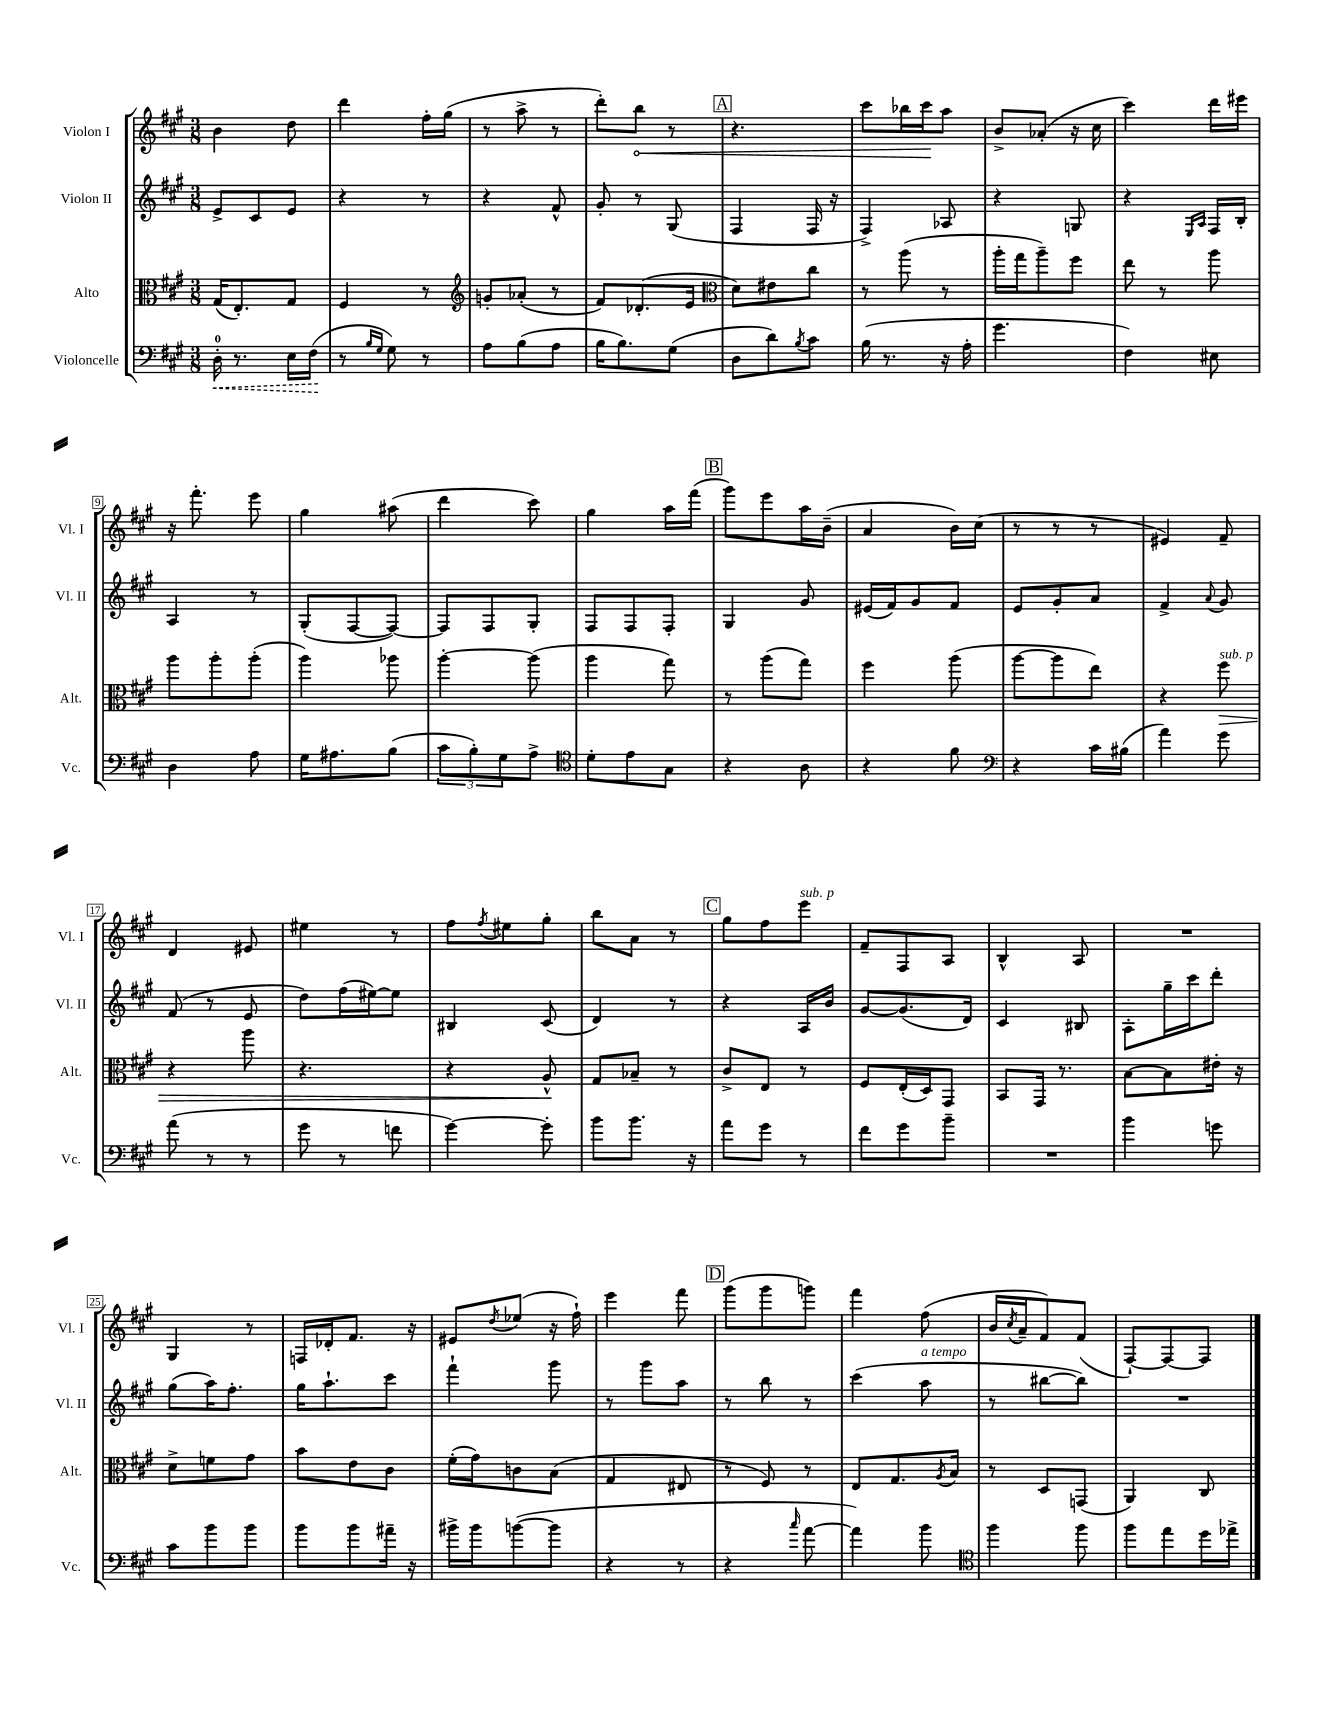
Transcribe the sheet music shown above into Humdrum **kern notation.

**kern	**kern	**kern	**kern
*staff4	*staff3	*staff2	*staff1
*clefF4	*clefC3	*clefG2	*clefG2
*k[f#c#g#]	*k[f#c#g#]	*k[f#c#g#]	*k[f#c#g#]
*M3/8	*M3/8	*M3/8	*M3/8
16D'	(16G#	8e^	4b
8.r	8.E')	.	.
.	.	8c#	.
16E	8G#	8e	8dd
(16F#	.	.	.
=	=	=	=
8r	4F#	4r	4ddd
16qqB	.	.	.
16qqG#	.	.	.
8G#)	.	.	.
8r	8r	8r	16ff#'
.	.	.	(16gg#
=	=	=	=
*	*clefG2	*	*
8A	8g'	4r	8r
(8B	(8a-'	.	8aa^
8A	8r	8f#^^	8r
=	=	=	=
16B	8f#)	8g#'	8ddd')
8.B)	.	.	.
.	(8.d-'	8r	8bb
(8G#	.	(8G#	8r
.	16e	.	.
=	=	=	=
*	*clefC3	*	*
8D	8d)	4F#	4.r
8d)	8e#	.	.
8qB	.	.	.
8c#	8cc#	16F#	.
.	.	16r	.
=	=	=	=
(16B	8r	4F#^)	8ccc#
8.r	.	.	.
.	(8aa	.	16bb-
.	.	.	16ccc#
16r	8r	8A-	8aa
16A'	.	.	.
=	=	=	=
4.g#	16aa'	4r	8b^
.	16gg#	.	.
.	8aa~)	.	(8a-'
.	8ff#	8G	16r
.	.	.	16cc#
=	=	=	=
4F#)	8ee	4r	4ccc#)
.	8r	.	.
.	.	16qqE	.
.	.	16qqA	.
8E#	8aa	16F#	16ddd
.	.	16B'	16eee#
=	=	=	=
4D	8aa	4A	16r
.	.	.	8.fff#'
.	8aa'	.	.
8A	(8aa'	8r	8eee
=	=	=	=
16G#	4aa)	(8G#'	4gg#
8.A#	.	.	.
.	.	[8F#	.
(8B	8aa-	8F#_)	(8aa#
=	=	=	=
12c#	[4aa'	8F#]	4ddd
12B')	.	.	.
.	.	8F#	.
12G#	.	.	.
8A^	(8aa]	8G#'	8ccc#)
=	=	=	=
*clefC4	*	*	*
8d'	4aa	8F#	4gg#
8e	.	8F#	.
8G#	8gg#)	8F#'	16aa
.	.	.	(16fff#
=	=	=	=
4r	8r	4G#	8ggg#)
.	(8aa	.	8eee
8A	8gg#)	8g#	16aa
.	.	.	(16b~
=	=	=	=
4r	4ff#	(16e#	4a
.	.	16f#)	.
.	.	8g#	.
8f#	(8aa	8f#	16b)
.	.	.	(16cc#
=	=	=	=
*clefF4	*	*	*
4r	[8aa	8e	8r
.	8aa]	8g#'	8r
16c#	8ee)	8a	8r
(16B#	.	.	.
=	=	=	=
4a)	4r	4f#^	4e#)
.	.	8qqa	.
8g#	8ff#	8g#	8f#~
=	=	=	=
(8a	4r	(8f#	4d
8r	.	8r	.
8r	8aa	8e	8e#
=	=	=	=
8g#	4.r	8dd)	4ee#
8r	.	(16ff#	.
.	.	[16ee#)	.
8f	.	8ee#]	8r
=	=	=	=
[4g#)	4r	4B#	8ff#
.	.	.	8qff#
.	.	.	8ee#
8g#']	8A^^	(8c#	8gg#'
=	=	=	=
8b	8G#	4d)	8bb
8.b	8B-~	.	8a
.	8r	8r	8r
16r	.	.	.
=	=	=	=
8a	8c#^	4r	8gg#
8g#	8E	.	8ff#
8r	8r	16A	8eee
.	.	16b	.
=	=	=	=
8f#	8F#	[8g#	8f#~
8g#	(16E'	(8.g#]	8F#
.	16D)	.	.
8b~	8GG#	.	8A
.	.	16d)	.
=	=	=	=
4.r	8BB	4c#	4B^^
.	16GG#	.	.
.	8.r	.	.
.	.	8B#	8A
=	=	=	=
4b	[8B	8A'	4.r
.	8B]	16gg#~	.
.	.	16ccc#	.
8g	16e#'	8ddd'	.
.	16r	.	.
=	=	=	=
8c#	8d^	(8gg#	4G#
8b	8f	16aa)	.
.	.	8.ff#'	.
8b	8g#	.	8r
=	=	=	=
8b	8b	16gg#	16F
.	.	8.aa`	16d-'
8b	8e	.	8.f#
16a#~	8c#	8ccc#	.
16r	.	.	16r
=	=	=	=
16b#^	(16f#'	4fff#`	8e#
16b#	16g#)	.	.
.	.	.	8qdd
([8b	8c	.	(8ee-
8b]	(8B	8ggg#	16r
.	.	.	16ff#`)
=	=	=	=
4r	4G#	8r	4eee
.	.	8ggg#	.
8r	8E#	8aa	8fff#
=	=	=	=
4r	8r	8r	(8ggg#
.	8F#)	8bb	8ggg#
16qqcc#	.	.	.
[8a	8r	8r	8ggg)
=	=	=	=
4a])	8E	(4ccc#	4fff#
.	8.G#	.	.
8b	.	8aa	(8ff#
.	8qA	.	.
.	16B	.	.
=	=	=	=
*clefC4	*	*	*
4ff#	8r	8r	16b
.	.	.	8qcc#
.	.	.	16a~
.	8D	[8bb#	8f#)
8ff#	(8GG	8bb#])	(8f#
=	=	=	=
8ff#	4AA)	4.r	[8F#`)
8ee	.	.	8F#_
16dd	8C#	.	8F#]
16ee-^	.	.	.
==	==	==	==
*-	*-	*-	*-
